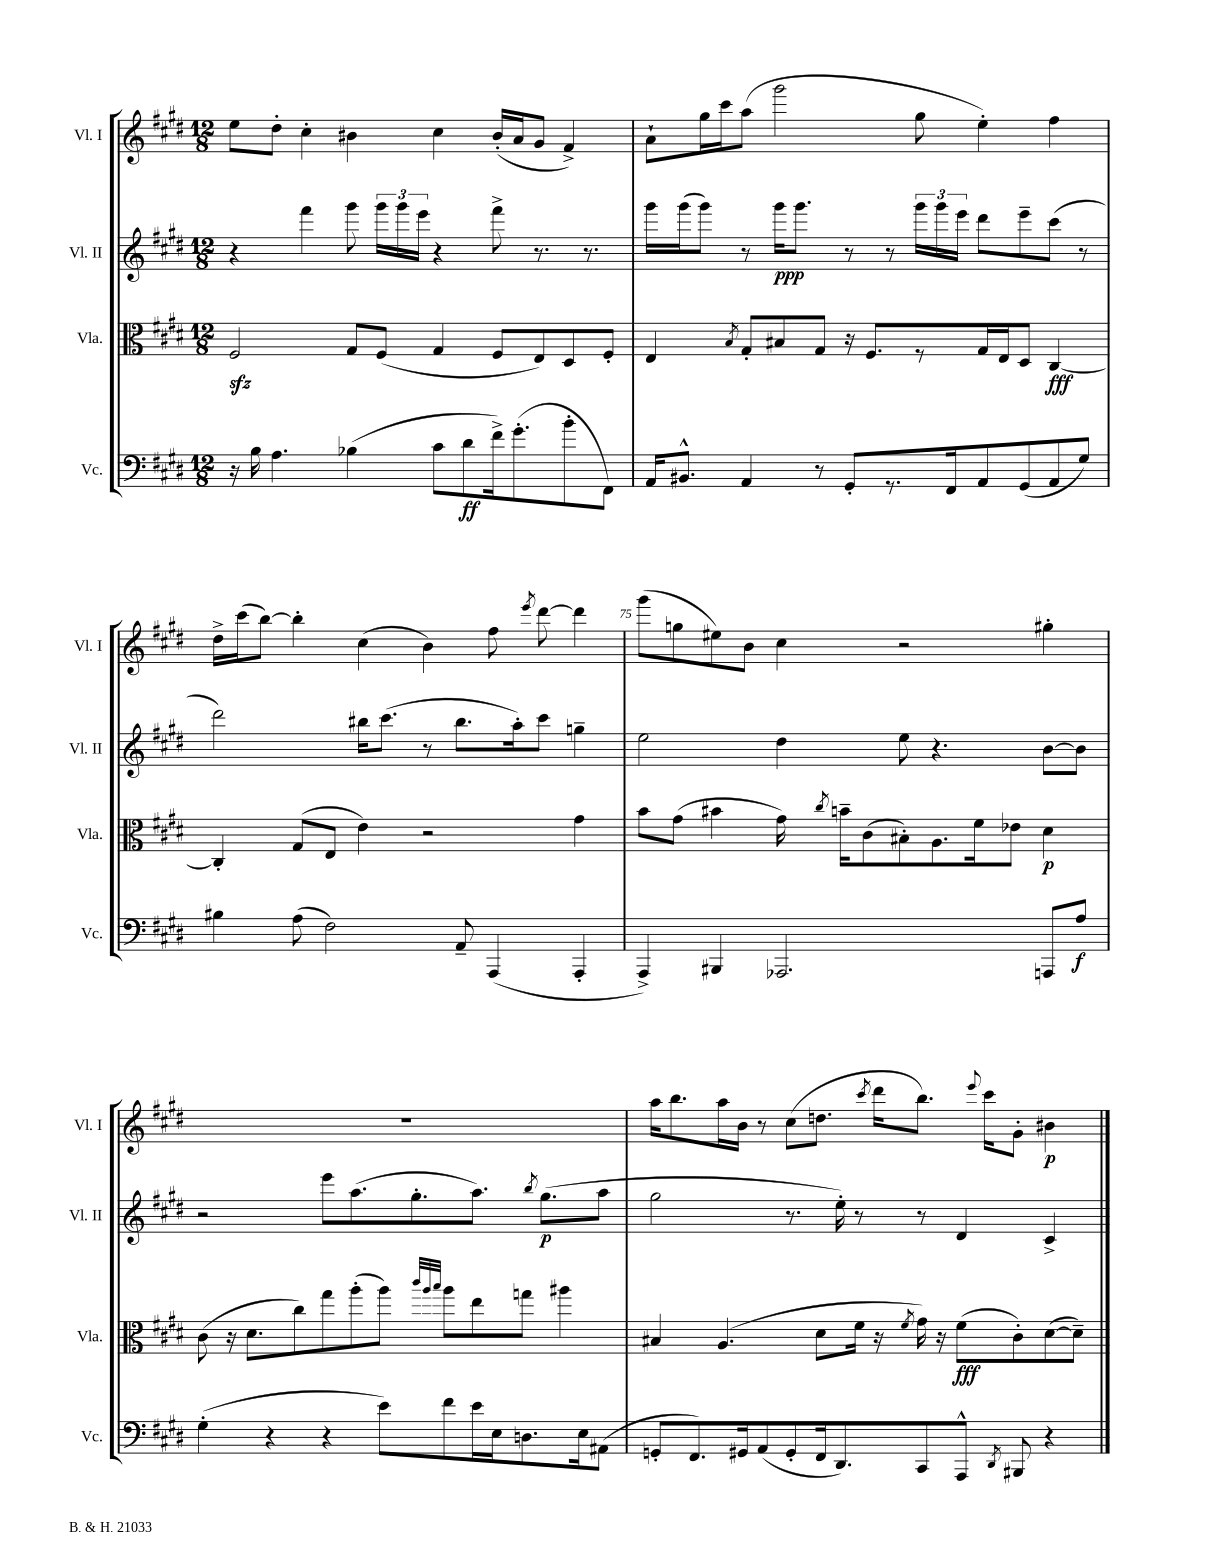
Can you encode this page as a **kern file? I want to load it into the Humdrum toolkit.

**kern	**kern	**kern	**kern
*staff4	*staff3	*staff2	*staff1
*clefF4	*clefC3	*clefG2	*clefG2
*k[f#c#g#d#]	*k[f#c#g#d#]	*k[f#c#g#d#]	*k[f#c#g#d#]
*M12/8	*M12/8	*M12/8	*M12/8
16r	2F#	4r	8ee
16B	.	.	.
4.A	.	.	8dd#'
.	.	4fff#	4cc#'
(4B-	8G#	8ggg#	4b#
.	(8F#	24ggg#	.
.	.	24ggg#	.
.	.	24eee	.
8c#	4G#	4r	4cc#
8d#	.	.	.
16f#^)	8F#	8fff#^	(16b#'
(8.g#'	.	.	16a
.	8E)	8.r	8g#
8b'	8D#	.	4f#^)
.	.	8.r	.
8FF#)	8F#'	.	.
=	=	=	=
16AA	4E	16ggg#	8a`
8.BB#^^	.	(16ggg#	.
.	.	8ggg#)	16gg#
.	.	.	16ccc#
.	8qB	.	.
4AA	8G#'	8r	(8aa
.	8B#	16ggg#	2ggg#
.	.	8.ggg#	.
8r	8G#	.	.
8GG#'	16r	8r	.
.	8.F#	.	.
8.r	.	8r	.
.	8r	24ggg#	8gg#
.	.	24ggg#	.
16FF#	.	.	.
.	.	24eee	.
8AA	16G#	8ddd#	4ee')
.	16E	.	.
(8GG#	8D#	8eee~	.
8AA	[4C#	(8ccc#	4ff#
8G#)	.	8r	.
=	=	=	=
4B#	4C#']	2ddd#)	16dd#^
.	.	.	(16ccc#
.	.	.	[8bb)
(8A	(8G#	.	4bb']
2F#)	8E	.	.
.	4e)	16bb#	(4cc#
.	.	(8.ccc#	.
.	2r	8r	4b)
8AA~	.	8.bb#	.
(4AAA	.	.	8ff#
.	.	16aa')	.
.	.	.	8qeee
.	.	8ccc#	[8ddd#
4AAA'	4g#	4gg~	4ddd#]
=	=	=	=
4AAA^)	8b	2ee	(8ggg#
.	(8g#	.	8gg
4BBB#	4b#	.	8ee#)
.	.	.	8b
2.AAA-	16g#)	4dd#	4cc#
.	8qcc#	.	.
.	16b~	.	.
.	(8c#	.	.
.	8B#')	8ee	2r
.	8.A	4.r	.
.	16f#	.	.
.	8e-	.	.
8AAA	4d#	[8b	4gg#'
8A	.	8b]	.
=	=	=	=
(4G#'	(8c#	2r	1.r
.	16r	.	.
.	8.d#	.	.
4r	.	.	.
.	8cc#)	.	.
4r	8gg#	8eee	.
.	(8aa'	(8.aa	.
8e)	8aa)	.	.
.	.	8.gg#'	.
.	32qqccc#	.	.
.	32qqaa	.	.
.	32qqbb	.	.
8f#	8aa	.	.
16e	8ee	8.aa)	.
16E	.	.	.
8.D	8gg	.	.
.	.	8qbb	.
.	.	(8.gg#	.
.	4aa#	.	.
16E	.	.	.
(8AA#	.	8aa	.
=	=	=	=
8GG'	4B#	2gg#	16aa
.	.	.	8.bb
8.FF#)	.	.	.
.	(4.A	.	16aa
16GG#	.	.	16b
(8AA	.	.	8r
8GG#'	.	8.r	(8cc#
16FF#	8d#	.	8.dd
8.DD#)	.	16ee')	.
.	16f#	8r	.
.	.	.	8qccc#
.	16r	.	16ddd#
.	8qf#	.	.
8CC#	16g#)	8r	8.bb)
.	16r	.	.
8AAA^^	(8f#	4d#	.
.	.	.	8qqeee
.	.	.	16ccc#
8qDD#	.	.	.
8BBB#	8c#')	.	8g#'
4r	([8d#	4c#^	4b#
.	8d#~])	.	.
==	==	==	==
*-	*-	*-	*-
